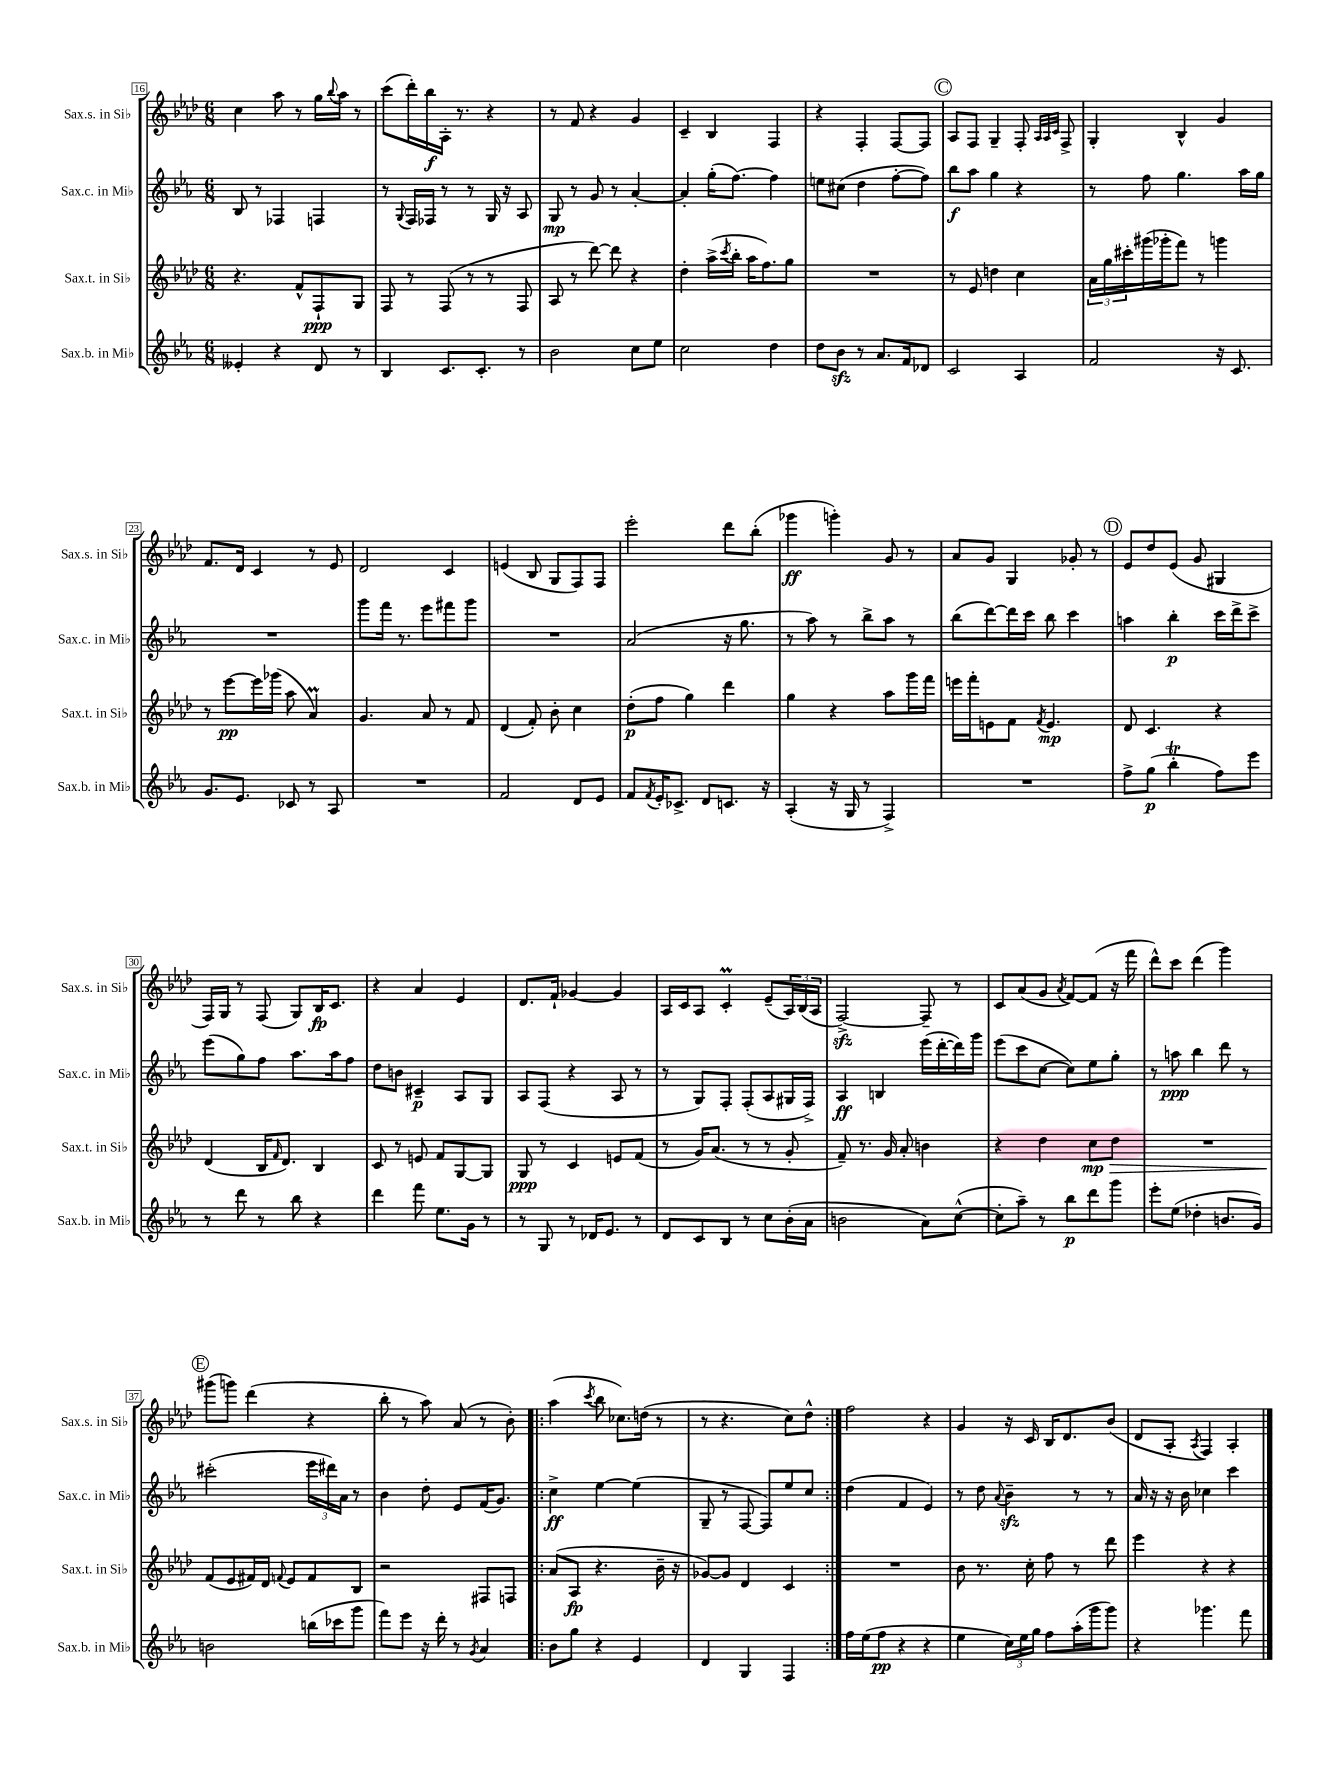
<<
\new StaffGroup <<
\new Staff = "s0" \with { instrumentName = "Sax.s. in Sib" shortInstrumentName = "Sax.s. in Sib" } {
    \clef treble \key aes \major \numericTimeSignature \time 6/8
    c''4 aes''8 r8 g''16 \appoggiatura { bes''8 } aes''16 r8 |
    c'''8( des'''16-.) bes''16\f aes16-. r8. r4 |
    r8 f'8 r4 g'4 |
    c'4-- bes4 f4 |
    r4 f4-. f8~ f8 |
    \mark \markup { \circle "C" } aes8 f8 g4-- f8-. \grace { aes32 aes32 c'32 } f8-> |
    g4-. bes4-^ g'4 |
    f'8. des'16 c'4 r8 ees'8 |
    des'2 c'4 |
    e'4( bes8 g8 f8) f8 |
    ees'''2-. des'''8 bes''8-.( |
    ges'''4\ff g'''4-.) g'8 r8 |
    aes'8 g'8 g4 ges'8-. r8 |
    \mark \markup { \circle "D" } ees'8 des''8 ees'8( g'8 gis4 |
    f16) g16 r8 f8( g8) bes16\fp c'8. |
    r4 aes'4 ees'4 |
    des'8. f'16-! ges'4~ ges'4 |
    aes16 c'16 aes8 c'4-.\prall ees'8--( \tuplet 3/2 { aes16) bes16( aes16 } |
    f2~->\sfz) f8-- r8 |
    c'8 aes'8( g'8 \acciaccatura { aes'8 } f'8~) f'8( r16 f'''16 |
    des'''8-^) c'''8 des'''4( g'''4) |
    \mark \markup { \circle "E" } gis'''8( g'''8) des'''4( r4 |
    bes''8-. r8 aes''8) aes'8( r8 bes'8-.) |
    \repeat volta 2 { aes''4( \acciaccatura { c'''8 } bes''8 ces''8.) d''16( r8 |
    r8 r4. c''8) des''8-^ | }
    f''2 r4 |
    g'4 r16 c'16 bes16 des'8. bes'8( |
    des'8 aes8-. \acciaccatura { aes8 } f4) aes4-. \bar "|." |
}
\new Staff = "s1" \with { instrumentName = "Sax.c. in Mib" shortInstrumentName = "Sax.c. in Mib" } {
    \clef treble \key ees \major \numericTimeSignature \time 6/8
    bes8 r8 fes4 f4 |
    r8 \appoggiatura { g8 } f16 fes16 r8 r8 g16 r16 aes8 |
    g8\mp r8 g'8 r8 aes'4~-. |
    aes'4-. g''16-.( f''8.~) f''4 |
    e''8 cis''8( d''4 f''8~-. f''8) |
    \mark \markup { \circle "C" } bes''8\f aes''8 g''4 r4 |
    r8 f''8 g''4. aes''16 g''16 |
    R2. |
    g'''8 f'''16 r8. ees'''8 fis'''8 g'''8 |
    R2. |
    aes'2( r16 g''8. |
    r8 aes''8) r8 bes''8-> aes''8 r8 |
    bes''8( d'''8~) d'''16 c'''16 bes''8 c'''4 |
    \mark \markup { \circle "D" } a''4 bes''4-.\p c'''16 d'''16-> c'''8-> |
    ees'''8( g''8) f''8 aes''8. aes''16 f''8 |
    d''8 b'8 cis'4--\p aes8 g8 |
    aes8 f8( r4 aes8 r8 |
    r8 g8) f8-. f8-.( aes8 gis16 f16->) |
    aes4\ff b4 ees'''16( d'''16~-. d'''16) g'''16 |
    ees'''8( c'''8 c''8~ c''8) ees''8 g''8-. |
    r8 a''8\ppp bes''4 d'''8 r8 |
    \mark \markup { \circle "E" } cis'''2-.( \tuplet 3/2 { ees'''16 dis'''16) aes'16 } r8 |
    bes'4 d''8-. ees'8 f'16( g'8.) |
    \repeat volta 2 { c''4->\ff ees''4~ ees''4( |
    g8-- r8 f8~ f8) ees''8 c''8 | }
    d''4( f'4 ees'4) |
    r8 d''8 \appoggiatura { aes'8 } bes'4--\sfz r8 r8 |
    aes'16 r16 r16 bes'16 ces''4 c'''4 \bar "|." |
}
\new Staff = "s2" \with { instrumentName = "Sax.t. in Sib" shortInstrumentName = "Sax.t. in Sib" } {
    \clef treble \key aes \major \numericTimeSignature \time 6/8
    r4. f'8-^ f8-!\ppp g8 |
    f8 r8 f8( r8 r8 f8 |
    aes8 r8 des'''8~) des'''8 r4 |
    des''4-. aes''16->( \acciaccatura { c'''8 } bes''16-. aes''16 f''8.) g''8 |
    R2. |
    \mark \markup { \circle "C" } r8 ees'8 d''4 c''4 |
    \tuplet 3/2 { aes'16 g''16 cis'''16-. } gis'''16( ges'''16-. f'''8) r8 g'''4 |
    r8 ees'''8~\pp ees'''16 ges'''16( aes''8 aes'4\prall) |
    g'4. aes'8 r8 f'8 |
    des'4( f'8-.) bes'8-. c''4 |
    des''8-.\p( f''8 g''4) des'''4 |
    g''4 r4 aes''8 g'''16 f'''16 |
    e'''16 f'''16-. e'8 f'8 \acciaccatura { f'8 } e'4.\mp |
    \mark \markup { \circle "D" } des'8 c'4. r4 |
    des'4( bes16 \grace { f'16 } des'8.) bes4 |
    c'8 r8 e'8 f'8 g8~ g8 |
    g8\ppp r8 c'4 e'8 f'8( |
    r8 g'16) aes'8.( r8 r8 g'8-. |
    f'8--) r8. g'16 aes'8-. b'4 |
    r4 des''4 c''8\mp\> des''8 |
    R2. |
    \mark \markup { \circle "E" } f'8\!( ees'8 fis'16) des'16 \appoggiatura { f'8 } ees'8 f'8 bes8 |
    r2 fis8 f8 |
    \repeat volta 2 { aes'8( aes8\fp r4. bes'16-- r16 |
    ges'8~) ges'8 des'4 c'4 | }
    R2. |
    bes'8 r8. c''16-. f''8 r8 des'''8 |
    ees'''4 r4 r4 \bar "|." |
}
\new Staff = "s3" \with { instrumentName = "Sax.b. in Mib" shortInstrumentName = "Sax.b. in Mib" } {
    \clef treble \key ees \major \numericTimeSignature \time 6/8
    eeses'4-. r4 d'8 r8 |
    bes4 c'8. c'8.-. r8 |
    bes'2 c''8 ees''8 |
    c''2 d''4 |
    d''8 bes'8\sfz r8 aes'8. f'16 des'8 |
    \mark \markup { \circle "C" } c'2 aes4 |
    f'2 r16 c'8. |
    g'8. ees'8. ces'8 r8 aes8 |
    R2. |
    f'2 d'8 ees'8 |
    f'8 \acciaccatura { f'8 } ees'16-. ces'8.-> d'8 c'8. r16 |
    aes4-.( r16 g16 r8 f4->) |
    R2. |
    \mark \markup { \circle "D" } f''8-> g''8\p( bes''4-.\trill f''8) ees'''8 |
    r8 d'''8 r8 bes''8 r4 |
    d'''4 f'''8 ees''8. g'16 r8 |
    r8 g8 r8 des'16 ees'8. r8 |
    d'8 c'8 bes8 r8 c''8 bes'16-.( aes'16 |
    b'2 aes'8) c''8~-^( |
    c''8-. aes''8--) r8 bes''8\p d'''8 g'''8 |
    ees'''8-. ees''8( des''4-. b'8. g'16) |
    \mark \markup { \circle "E" } b'2 b''16( ces'''16 g'''8 |
    f'''8) ees'''8 r16 d'''16-. r8 \acciaccatura { g'8 } aes'4 |
    \repeat volta 2 { bes'8 g''8 r4 ees'4 |
    d'4 g4 f4 | }
    f''16 ees''16( f''8\pp r4 r4 |
    ees''4 \tuplet 3/2 { c''16) ees''16 g''16 } f''8 aes''16-.( g'''16 g'''8) |
    r4 ges'''4. f'''8 \bar "|." |
}
>>
>>
\layout { \context { \Score currentBarNumber = #16 \override BarNumber.stencil = #(make-stencil-boxer 0.1 0.3 ly:text-interface::print) } }
